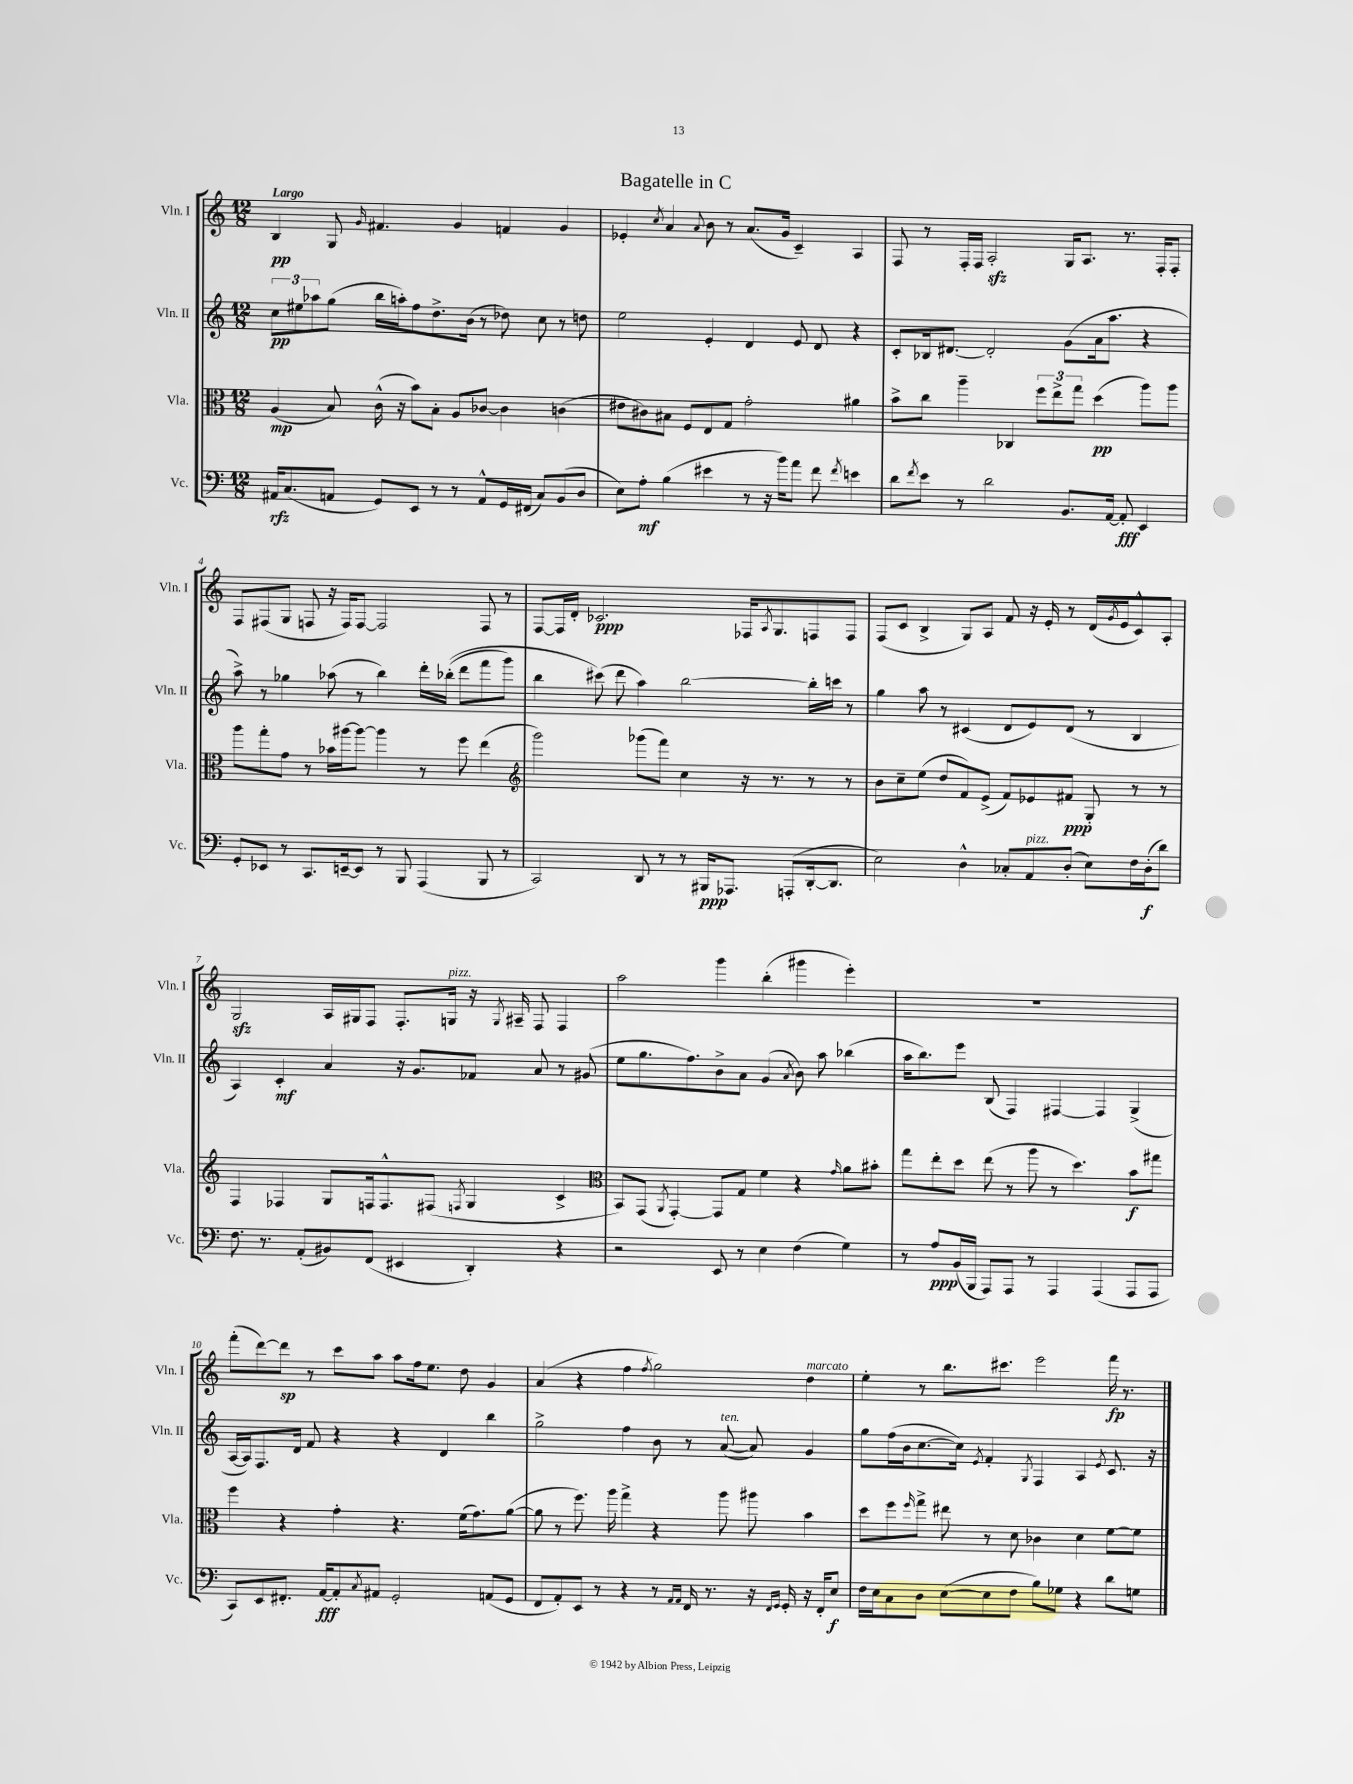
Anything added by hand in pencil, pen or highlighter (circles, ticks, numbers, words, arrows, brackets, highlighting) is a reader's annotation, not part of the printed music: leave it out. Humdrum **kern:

**kern	**dynam	**kern	**dynam	**kern	**dynam	**kern	**dynam
*part4	*part4	*part3	*part3	*part2	*part2	*part1	*part1
*staff4	*staff4	*staff3	*staff3	*staff2	*staff2	*staff1	*staff1
*I"Vc.	*	*I"Vla.	*	*I"Vln. II	*	*I"Vln. I	*
*I'Vc.	*	*I'Vla.	*	*I'Vln. II	*	*I'Vln. I	*
*clefF4	*	*clefC3	*	*clefG2	*	*clefG2	*
*k[]	*	*k[]	*	*k[]	*	*k[]	*
*M12/8	*	*M12/8	*	*M12/8	*	*M12/8	*
=1	=1	=1	=1	=1	=1	=1	=1
!	!	!	!	!	!	!LO:TX:a:B:t=Largo	!
16AA#X/KL	rfz	(4A/	mp	12cc\L	pp	4B/	pp
(8.C/	.	.	.	.	.	.	.
.	.	.	.	12ee#X\	.	.	.
.	.	.	.	12aa-X\	.	.	.
8AAn/J	.	8B/)	.	(8gg\J	.	8G/	.
.	.	.	.	.	.	16qqg/	.
8GG/L)	.	(16c^^\	.	16bb\LL	.	4.f#X/	.
.	.	16r	.	16aan'\J)	.	.	.
8EE/J	.	8b\L)	.	8ff\	.	.	.
8r	.	8B'\J	.	8.dd^\	.	.	.
8r	.	8A/L	.	.	.	4g/	.
.	.	.	.	(16b\Jk	.	.	.
8AA^^/L	.	[8c-X/J	.	8r	.	.	.
16GG/L	.	4c-\]	.	8dd-X\)	.	4fn/	.
(16FF#X/JJ	.	.	.	.	.	.	.
8C/L)	.	.	.	8cc\	.	.	.
(8BB/	.	(4cn\	.	8r	.	4g/	.
8D/J	.	.	.	8ddn\	.	.	.
=2	=2	=2	=2	=2	=2	=2	=2
8E\L)	.	8e#X\L	.	2ee\	.	4e-X'/	.
8A'\J	mf	8c#X\)	.	.	.	.	.
.	.	.	.	.	.	8qcc/	.
(4B\	.	8B#X\J	.	.	.	4a/	.
.	.	8F/L	.	.	.	.	.
.	.	.	.	.	.	8qqa/	.
4e#X\	.	8E/	.	4e'/	.	8b\	.
.	.	8G/J	.	.	.	8r	.
8r	.	2g'\	.	4d/	.	(8.a/L	.
16r	.	.	.	.	.	.	.
16b\KL)	.	.	.	.	.	16g/Jk	.
8a\J	.	.	.	8e/	.	4c~/)	.
8f\	.	.	.	8d/	.	.	.
8qf/	.	.	.	.	.	.	.
4en\	.	4a#X\	.	4r	.	4A/	.
=3	=3	=3	=3	=3	=3	=3	=3
8d\L	.	8b^\L	.	8c'/L	.	8F/	.
8qf/	.	.	.	.	.	.	.
8e\J	.	8cc\J	.	16B-X/k	.	8r	.
.	.	.	.	[8.d#X/J	.	.	.
8r	.	4aa~\	.	.	.	16F'/LL	.
.	.	.	.	.	.	16F/JJ	.
2d\	.	.	.	2d#'/]	.	2Azz'/	.
.	.	4C-X/	.	.	.	.	.
.	.	12ff\L	.	.	.	.	.
.	.	12ee^\	.	.	.	.	.
8.BB/L	.	.	.	(8g\L	.	16G/KL	.
.	.	12gg\J	.	.	.	.	.
.	.	.	.	.	.	8.A/J	.
.	.	(4dd\	pp	16a\k	.	.	.
[16AA/Jk	.	.	.	8.aa\J	.	.	.
8AA'/]	fff	.	.	.	.	8.r	.
4EE/	.	8aa\L)	.	4r	.	.	.
.	.	.	.	.	.	16F'/KL	.
.	.	8aa\J	.	.	.	8F'/J	.
!!LO:LB:g=z
=4	=4	=4	=4	=4	=4	=4	=4
8GG'/L	.	8aa\L	.	8aa^\)	.	8F/L	.
8EE-X/J	.	8gg'\	.	8r	.	(8F#X/	.
8r	.	8g\J	.	4gg-X\	.	8G/J	.
8.CC/L	.	8r	.	.	.	8Fn/	.
.	.	16b-X\LL	.	(8aa-X\	.	16r	.
[16EEn~/k	.	[16aa#X\J	.	.	.	16F/KL)	.
8EE/J]	.	8aa#\J_	.	8r	.	[8F/J	.
8r	.	4aa#\]	.	4bb\)	.	2F/]	.
8BBB/	.	.	.	.	.	.	.
(4AAA/	.	8r	.	16ddd'\LL	.	.	.
.	.	.	.	((16bb-X'\JJ	.	.	.
.	.	8ff\	.	8ddd\L	.	.	.
8BBB/	.	(4ee\	.	8fff\	.	8F/	.
8r	.	.	.	8ggg\J)	.	8r	.
=5	=5	=5	=5	=5	=5	=5	=5
*	*	*clefG2	*	*	*	*	*
2CC/)	.	2ggg\)	.	4bb\	.	[8F/L	.
.	.	.	.	.	.	16F/L]	.
.	.	.	.	.	.	16d'/JJ	.
.	.	.	.	(8ccc#X\)	.	2.c-X/	ppp
.	.	.	.	8ddd\	.	.	.
8DD/	.	(8ggg-X\L	.	4aa\)	.	.	.
8r	.	8fff\J)	.	.	.	.	.
8r	.	4cc\	.	[2bb\	.	.	.
16BBB#X/KL	ppp	.	.	.	.	.	.
8.AAA-X/J	.	.	.	.	.	.	.
.	.	16r	.	.	.	16F-X/KL	.
.	.	.	.	.	.	8qA/	.
.	.	8.r	.	.	.	8.G/	.
(8AAAn'/L	.	.	.	.	.	.	.
[16DD'/k	.	8r	.	16bb'\LL]	.	8Fn/	.
8.DD/J]	.	.	.	16cccn\JJ	.	.	.
.	.	8r	.	8r	.	8F/J	.
=6	=6	=6	=6	=6	=6	=6	=6
2E\)	.	8b\L	.	4gg\	.	(8F/L	.
.	.	8cc~\	.	.	.	8c/J	.
.	.	(8ee\J	.	8aa\	.	4B^/	.
.	.	8dd/L	.	8r	.	.	.
4D^^\	.	8f/)	.	(4c#X/	.	8G/L)	.
.	.	(8e^/J	.	.	.	8A/J	.
8C-X'/L	.	8f/L)	.	8d/L	.	8f/	.
!LO:TX:a:i:t=pizz.	!	!	!	!	!	!	!
8AA/	.	8e-X/	.	8e/)	.	16r	.
.	.	.	.	.	.	16e'/	.
(8D'/J	.	8f#X/J	ppp	(8d/J	.	8r	.
8E\L)	.	8G'/	.	8r	.	(16d/LL	.
.	.	.	.	.	.	8qg/	.
.	.	.	.	.	.	16e/J	.
16F\L	.	8r	.	4B/	.	8c^^/)	.
(16D'\J	f	.	.	.	.	.	.
8d\J)	.	8r	.	.	.	8A'/J	.
!!LO:LB:g=z
=7	=7	=7	=7	=7	=7	=7	=7
8.F\	.	4F/	.	4A/)	.	2Gzz/	.
8.r	.	.	.	.	.	.	.
.	.	4F-X/	.	4c'/	mf	.	.
(8AA'/L	.	.	.	.	.	.	.
8BB#X/)	.	8G/L	.	4a/	.	16A/LL	.
.	.	.	.	.	.	16G#X/J	.
(8FF/J	.	16Fn/k	.	.	.	8F/J	.
.	.	8.F^^/	.	.	.	.	.
4EE#X/	.	.	.	16r	.	8.F'/L	.
.	.	.	.	8.g/L	.	.	.
.	.	(8F#X/J	.	.	.	.	.
!	!	!	!	!	!	!LO:TX:a:i:t=pizz.	!
.	.	.	.	.	.	16Gn/Jk	.
.	.	8qFn/	.	.	.	.	.
4DD'/)	.	4G/	.	8f-X/J	.	16r	.
.	.	.	.	.	.	8qG/	.
.	.	.	.	.	.	16A#X~/	.
.	.	.	.	8a/	.	8F/	.
4r	.	4c^/	.	8r	.	4F/	.
.	.	.	.	(8g#X/	.	.	.
=8	=8	=8	=8	=8	=8	=8	=8
*	*	*clefC3	*	*	*	*	*
2r	.	8BB/L)	.	8ee\L	.	2aa\	.
.	.	(8GG/J	.	8.gg\	.	.	.
.	.	8qAA/	.	.	.	.	.
.	.	[4GG'/)	.	.	.	.	.
.	.	.	.	8.ff\)	.	.	.
8EE/	.	8GG/L]	.	8b^\	.	4ggg\	.
8r	.	8G/J	.	8a\J	.	.	.
4E\	.	4f\	.	(4g/	.	(4bb'\	.
.	.	.	.	8qa/	.	.	.
(4F\	.	4r	.	8b\)	.	4ggg#X\	.
.	.	.	.	8aa\	.	.	.
.	.	16qqg/	.	.	.	.	.
4G\)	.	8a\L	.	(4bb-X\	.	4eee'\)	.
.	.	8b#X'\J	.	.	.	.	.
=9	=9	=9	=9	=9	=9	=9	=9
8r	.	8gg\L	.	16aa\KL	.	1.r	.
.	.	.	.	8.bb\)	.	.	.
8A/L	ppp	8ee'\	.	.	.	.	.
(16BB/L	.	8dd\J	.	8eee\J	.	.	.
16BBB/JJ	.	.	.	.	.	.	.
8AAA/L)	.	(8ee\	.	(8B/	.	.	.
8AAA/J	.	8r	.	4F/)	.	.	.
8r	.	8aa\	.	.	.	.	.
4AAA/	.	8r	.	[4F#X/	.	.	.
.	.	4.dd\)	.	.	.	.	.
(4AAA/	.	.	.	4F#/]	.	.	.
8AAA/L	.	8b\L	f	(4G^/	.	.	.
8AAA/J	.	8gg#X\J	.	.	.	.	.
!!LO:LB:g=z
=10	=10	=10	=10	=10	=10	=10	=10
8CC/L)	.	4ff\	.	[16A/LL	.	(8fff'\L	.
.	.	.	.	16A/J])	.	.	.
8EE/	.	.	.	8.F/	.	[8ddd\)	.
8.FF#X'/J	.	4r	.	.	.	8ddd\J]	sp
.	.	.	.	16d/Jk	.	.	.
.	.	.	.	8f/	.	8r	.
[16AA/KL	fff	.	.	.	.	.	.
8AA'/]	.	4g'\	.	4r	.	8ccc\L	.
8qC/	.	.	.	.	.	.	.
8AA#X/J	.	.	.	.	.	8aa\J	.
2GG'/	.	4.r	.	4r	.	8aa\L	.
.	.	.	.	.	.	16ff\k	.
.	.	.	.	.	.	8.ee\J	.
.	.	.	.	4d/	.	.	.
.	.	(16f\KL	.	.	.	8dd\	.
.	.	8.g\)	.	.	.	.	.
(8AAn/L	.	.	.	4bb\	.	4g/	.
8GG/J	.	([8a\J	.	.	.	.	.
=11	=11	=11	=11	=11	=11	=11	=11
8FF/L	.	8a\]	.	2gg^\	.	(4a/	.
8AA'/)	.	8r	.	.	.	.	.
8EE/J	.	8.ff\)	.	.	.	4r	.
8r	.	.	.	.	.	.	.
.	.	16aa\	.	.	.	.	.
4r	.	4gg^\	.	4ff\	.	4ff\	.
.	.	.	.	.	.	8qff/	.
8r	.	4r	.	8b\	.	2gg\)	.
16qqAA/LL	.	.	.	.	.	.	.
16qqAA/JJ	.	.	.	.	.	.	.
16FF/	.	.	.	8r	.	.	.
8.r	.	.	.	.	.	.	.
!	!	!	!	!LO:TX:a:i:t=ten.	!	!	!
.	.	8aa\	.	([8a/	.	.	.
16r	.	8aa#X\	.	8a/])	.	.	.
16qqFF/LL	.	.	.	.	.	.	.
16qqGG/JJ	.	.	.	.	.	.	.
16GG'/	.	.	.	.	.	.	.
!	!	!	!	!	!	!LO:TX:a:i:t=marcato	!
16r	.	4b\	.	4g/	.	4dd\	.
16FF'/KL	.	.	.	.	.	.	.
8E/J	f	.	.	.	.	.	.
=12	=12	=12	=12	=12	=12	=12	=12
16F\LL	.	8dd\L	.	8gg\L	.	4ee'\	.
16E\J	.	.	.	.	.	.	.
8C\	.	8ff\	.	(16ff\L	.	.	.
.	.	.	.	16b\J	.	.	.
.	.	16qqff/	.	.	.	.	.
8D\J	.	8gg^\J	.	[8.cc\	.	8r	.
([8E\L	.	8ee#X\	.	.	.	8.bb\L	.
.	.	.	.	16cc\Jk])	.	.	.
.	.	.	.	8qe/	.	.	.
8E\]	.	8r	.	4f'/	.	.	.
.	.	.	.	.	.	8.ccc#X\J	.
8F\J	.	8d\	.	.	.	.	.
.	.	.	.	8qG/	.	.	.
8B\L)	.	4c-X\	.	4F/	.	2eee\	.
8G-X\J	.	.	.	.	.	.	.
4r	.	4d\	.	4A/	.	.	.
.	.	.	.	8qe/	.	.	.
8d\L	.	[8f\L	.	8.c/	.	16fff\	fp
.	.	.	.	.	.	8.r	.
8Gn\J	.	8f\J]	.	.	.	.	.
.	.	.	.	16r	.	.	.
==	==	==	==	==	==	==	==
*-	*-	*-	*-	*-	*-	*-	*-
